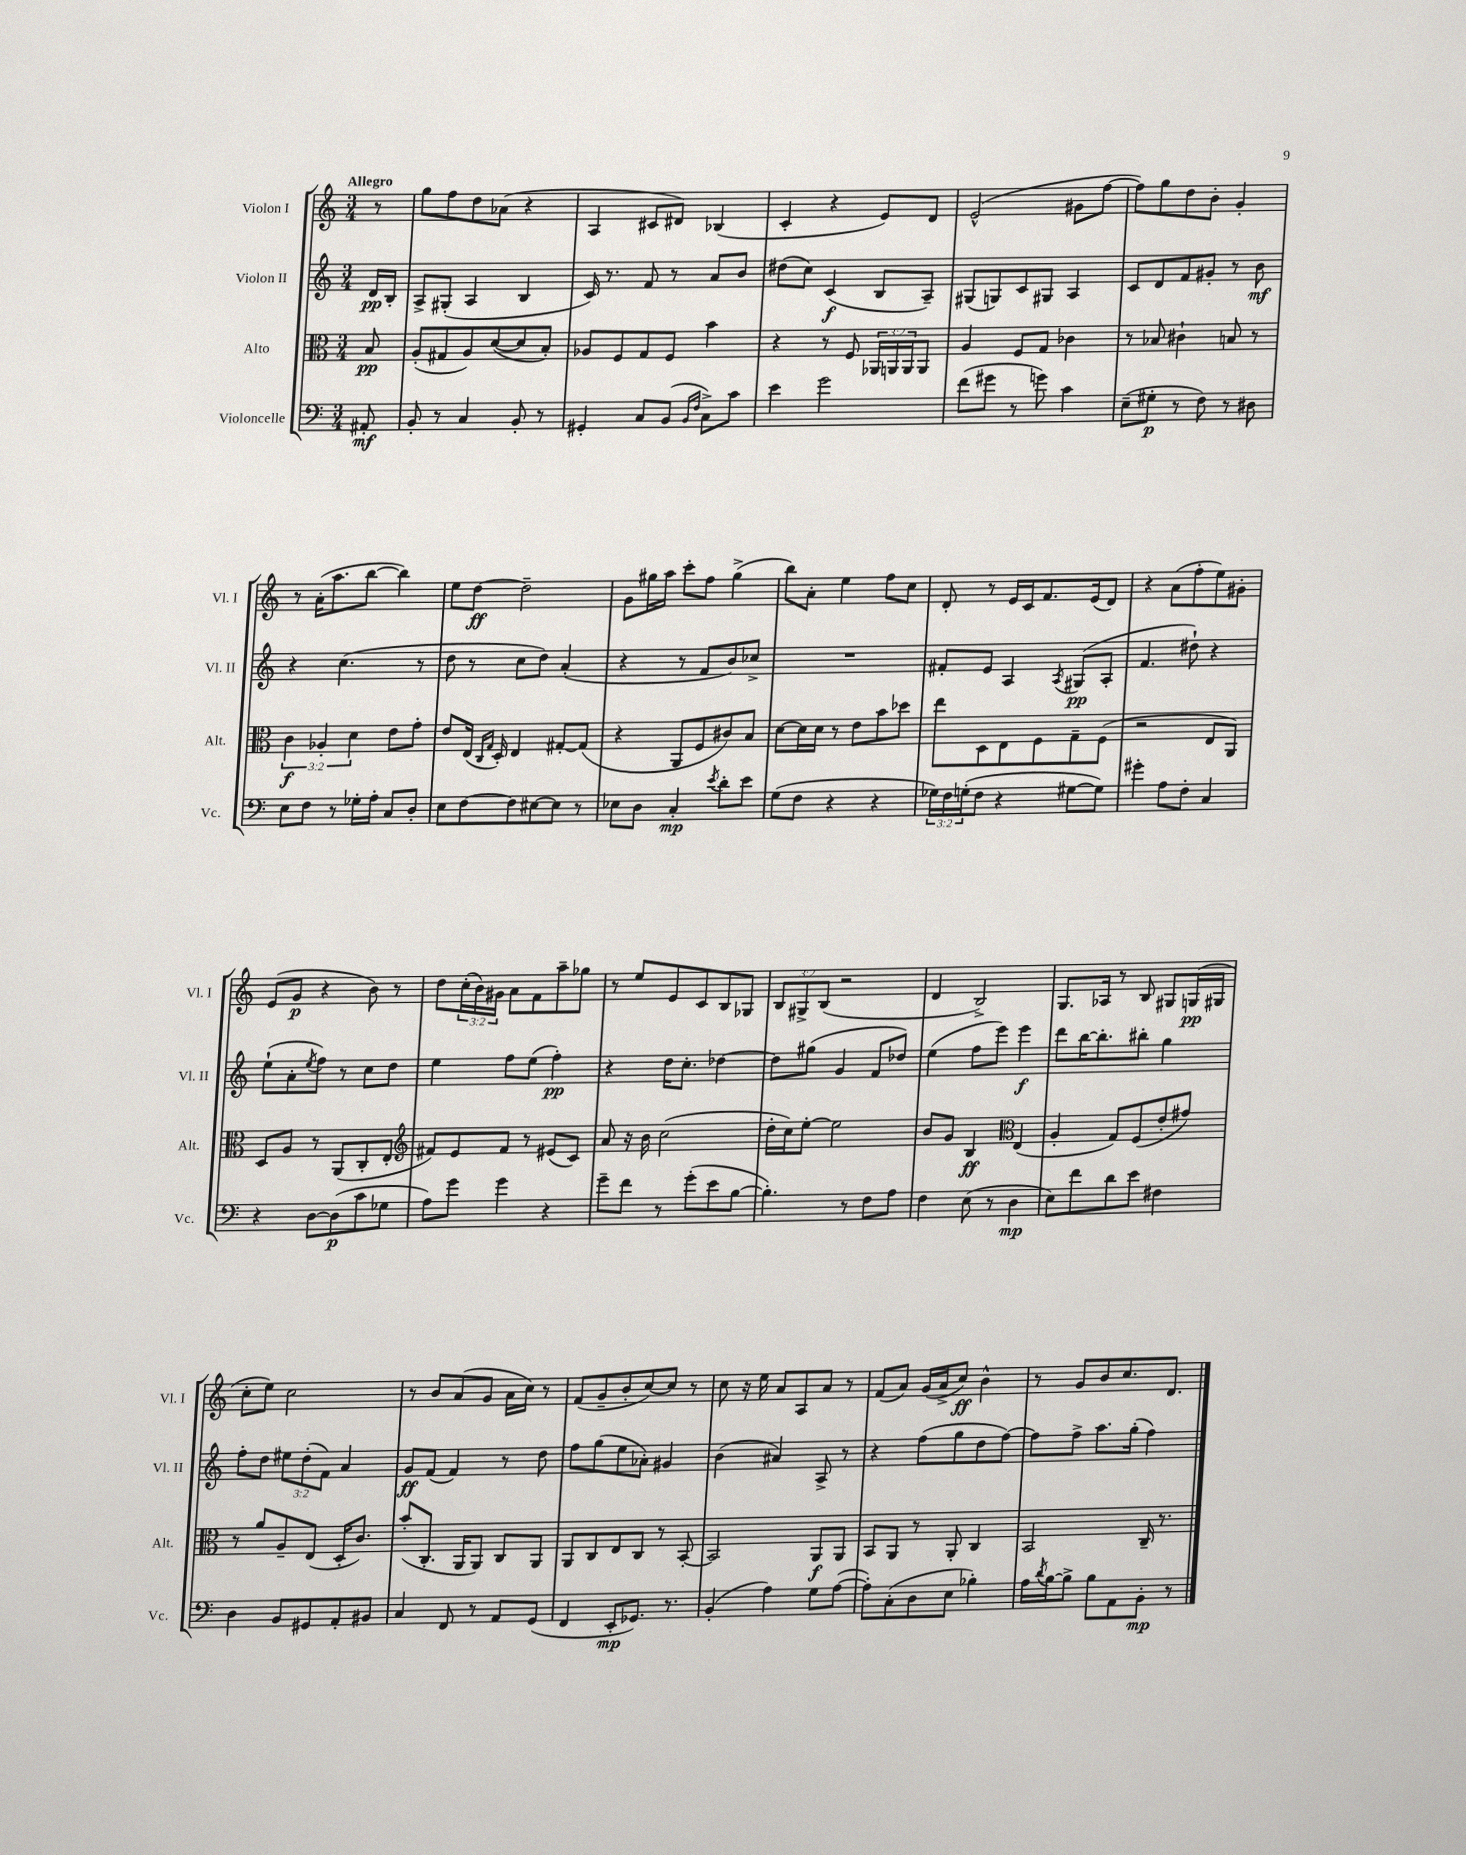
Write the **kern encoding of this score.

**kern	**kern	**kern	**kern
*staff4	*staff3	*staff2	*staff1
*clefF4	*clefC3	*clefG2	*clefG2
*k[]	*k[]	*k[]	*k[]
*M3/4	*M3/4	*M3/4	*M3/4
8AA#'/	8B/	16d/LL	8r
.	.	16B'/JJ	.
=	=	=	=
8BB'/	(8A'/L	8A^/L	8gg\L
8r	8G#/	(8G#'/J	8ff\
4C/	8A/)	4A/	8dd\
.	([8d/	.	(8a-\J
8BB'/	8d/]	4B/	4r
8r	8B'/J)	.	.
=	=	=	=
4GG#'/	8A-/L	16c/)	4A/
.	.	8.r	.
.	8F/	.	.
8C/L	8G/	8f/	8c#/L
(8BB/J	8F/J	8r	8d#/J)
16qqBB/LL	.	.	.
16qqF/JJ	.	.	.
8C^\L)	4b\	8a/L	(4B-/
8c\J	.	8b/J	.
=	=	=	=
4e\	4r	(8dd#\L	4c'/
.	.	8cc\J)	.
2g\	8r	(4c/	4r
.	8F/	.	.
.	24AA-/LL	8B/L	8e/L)
.	24AA/	.	.
.	24AA/J	.	.
.	8AA/J	8A~/J)	8d/J
=	=	=	=
(8f\L	4A/	(8G#/L	(2e^^/
8g#\J	.	8G/)	.
8r	8F/L	8c/	.
8g\)	8G/J	8G#/J	.
4c\	4c-\	4A/	8g#\L
.	.	.	[8ff\J
=	=	=	=
(8E~\L	8r	8c/L	8ff\]L)
8G#'\J	8B-/	8d/	8gg\
8r	4c#`\	8f/	8dd\
8F\)	.	8g#'/J	8b'\J
8r	8B/	8r	4g'/
8D#\	8r	8b\	.
=	=	=	=
8E\L	6c\	4r	8r
8F\J	.	.	(16a'\LK
.	6A-'/	.	.
.	.	.	8.aa\
8r	.	(4.cc\	.
.	6d\	.	.
16G-'\LL	.	.	[8bb\J
16A'\JJ	.	.	.
8C/L	8e\L	.	4bb\])
8D'/J	8g'\J	8r	.
=	=	=	=
8E\L	8e/L	8dd\	8ee\L
[8F\	(16E/Jk	8r	[8dd\J
.	16qqC/LL	.	.
.	16qqG/JJ	.	.
.	16D'/)	.	.
8F\]	4E/	8cc\L	2dd~\]
[8E#\	.	8dd\J)	.
8E#\]J	[8G#'/L	(4a'/	.
8r	(8G#/]J	.	.
=	=	=	=
8E-\L	4r	4r	8g\L
8D\J	.	.	16gg#\L
.	.	.	16aa\JJ
4C'/	8AA/L	8r	8ccc'\L
.	8F/	8f/L	8ff\J
8qe/	.	.	.
8d'\L	8c#/)	8b/)	(4gg#^\
8e\J	8B/J	8cc-^/J	.
=	=	=	=
(8G\L	[8d\L	2.r	8bb\L)
8F\J	16d\]L	.	8a'\J
.	16d\JJ	.	.
4r	8r	.	4ee\
.	8e\L	.	.
4r	8b\	.	8ff\L
.	8dd-\J	.	8cc\J
=	=	=	=
24G-\LL)	8ee\L	8f#'/L	8d'/
24F\	.	.	.
(24G'\J	.	.	.
8F\J	8D\	8e/J	8r
4r	8E\	4A/	16e/LL
.	.	.	16c/J
.	8F\	.	8.f/
.	.	8qA/	.
[8G#\L	8G~\	(8G#/L	.
.	.	.	(16e/k
8G#\]J)	(8F\J	8A'/J	8d/J)
=	=	=	=
4g#'\	2r	4.f/	4r
8A\L	.	.	(8a\L
8F'\J	.	8dd#`\)	8ff'\
4C/	8E/L	4r	8ee\)
.	8AA/J)	.	8g#'\J
=	=	=	=
4r	8D/L	(8ee`\L	(8e/L
.	8A/J	8a'\	8g/J
.	.	8qee/	.
[8D\L	8r	8ff\J)	4r
(8D\]	(8AA/L	8r	.
8c\	8C'/	8cc\L	8b\)
8G-\J	8E'/J	8dd\J	8r
=	=	=	=
*	*clefG2	*	*
8A\L)	8f#/L)	4ee\	8dd\L
8g\J	8e/	.	(24cc'\L
.	.	.	24b\)
.	.	.	24g#\JJ
4g\	8f#/J	8ff\L	8a\L
.	8r	(8ee\J	8f\
4r	(8e#/L	4ff'\)	8aa~\
.	8c/J)	.	8gg-\J
=	=	=	=
8g~\L	8a/	4r	8r
8f\J	16r	.	8ee/L
.	16b\	.	.
8r	(2cc\	16dd\LK	8e/
.	.	8.cc'\J	.
(8g'\L	.	.	8c/
8e\	.	[4dd-\	8B/
[8B\J	.	.	8G-/J
=	=	=	=
4.B'\])	16dd'\LL	8dd-\]L	12B/L
.	16cc\J)	.	.
.	.	.	12G#^/
.	[8ee'\J	(8gg#\J	.
.	.	.	(12B/J
.	2ee\]	4g/	2r
8r	.	.	.
8F\L	.	8f/L	.
8A\J	.	8dd-/J)	.
=	=	=	=
4F\	8b/L	(4ee\	4d/
.	8g/J	.	.
(8E\	4B/	8ff\L	2B^/)
8r	.	8eee\J)	.
*	*clefC3	*	*
4D\	(4E/	4eee\	.
=	=	=	=
8E\L)	4A'/	8ddd\L	8.G/L
8f\	.	[16bb\K	.
.	.	8.bb'\]	16A-/Jk
8d\	8G/L)	.	8r
8e\J	(8F/	8bb#'\J	8B/
4F#\	8e'/	4gg\	8G#/L
.	8g#/J)	.	(16G/L
.	.	.	16G#/JJ
=	=	=	=
4D\	8r	8ff'\L	8cc'\L
.	8a/L	8dd\J	8ee\J)
8BB/L	8A~/	12ee#\L	2cc\
.	.	(12dd'\	.
8GG#/	(8E/J	.	.
.	.	12f\J)	.
8AA'/	16D'/LK	4a/	.
.	8.c/J)	.	.
8BB#/J	.	.	.
=	=	=	=
4C/	(8b'/L	8g/L	8r
.	8.C'/J	(8f/J	8b/L
8FF/	.	4f/)	(8a/
.	16AA/LK	.	.
8r	8AA/J)	.	8g/J
8AA/L	8C/L	8r	16a\LL
.	.	.	16cc\JJ)
(8GG/J	8AA/J	8dd\	8r
=	=	=	=
4FF/	8AA/L	8ff\L	(8f/L
.	8C/	(8gg\	8g~/
8EE'/L	8E/	8ee\	8b'/
8.GG-/J)	8C/J	8a-'\J)	[8cc/)
.	8r	4g#/	8cc/]J
8.r	.	.	.
.	[8BB'/	.	8r
=	=	=	=
(4BB'/	2BB/]	(4b\	8cc\
.	.	.	16r
.	.	.	16ee\
4A\)	.	4a#/)	8a/L
.	.	.	8A/
8G\L	8AA/L	8A^/	8a/J
([8A\J	8AA/J	8r	8r
=	=	=	=
8A'\]L)	8BB/L	4r	(8f/L
(8C'\	8AA/J	.	8a/J)
8D\	8r	(8ff\L	(16g/LL
.	.	.	16a^/J
8E\J	8AA'/	8gg\	8cc/J)
4B-'\)	4C/	8dd\	4b^^\
.	.	[8ff\J)	.
=	=	=	=
16A\LL	2BB/	8ff\]L	8r
8qd/	.	.	.
[16B\J	.	.	.
8B^\]J	.	8ff^\J	8g/L
8B\L	.	8.aa\L	8b/
8AA\	.	.	8.cc/
.	.	(16gg'\Jk	.
8BB'\J	16C~/	4ff\)	.
.	8.r	.	8.d/J
8r	.	.	.
==	==	==	==
*-	*-	*-	*-
